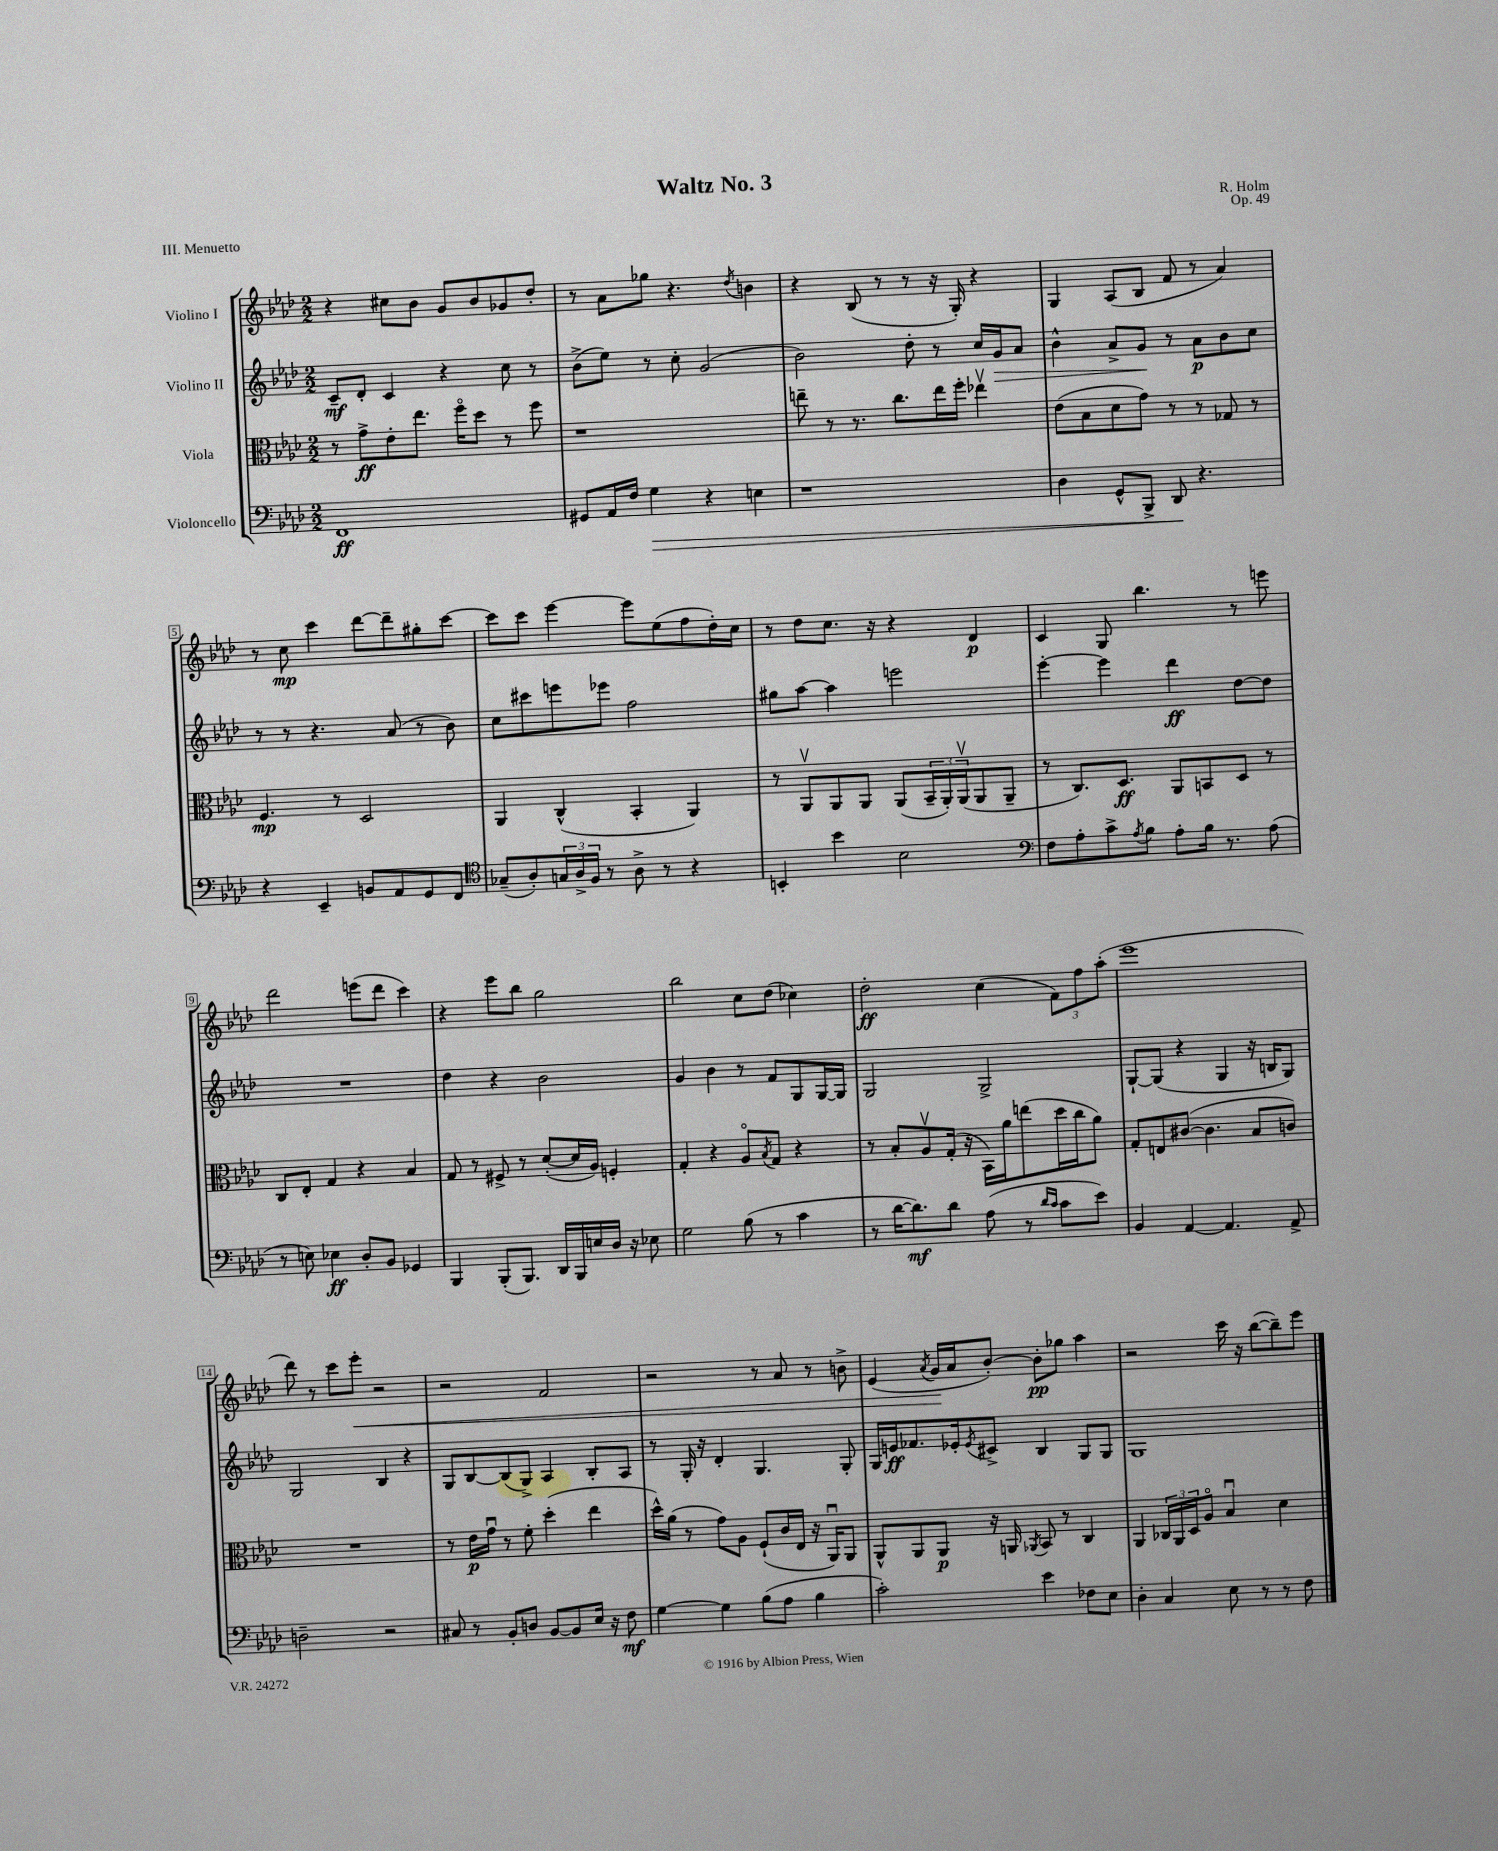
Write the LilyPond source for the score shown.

\header { title = "Waltz No. 3" composer = "R. Holm" opus = "Op. 49" piece = "III. Menuetto" }
<<
\new StaffGroup <<
\new Staff = "s0" \with { instrumentName = "Violino I" } {
    \clef treble \key aes \major \numericTimeSignature \time 2/2
    r4 cis''8 bes'8 g'8 bes'8 ges'8 des''8-. |
    r8 aes'8 ges''8 r4. \acciaccatura { des''8 } b'4 |
    r4 bes8( r8 r8 r16 g16-.) r4 |
    g4 aes8( bes8 f'8 r8 aes'4) |
    r8 c''8\mp c'''4 des'''8~ des'''8-- gis''8-. c'''8~ |
    c'''8 c'''8 ees'''4~ ees'''8 ees''8( f''8 des''16-.) c''16 |
    r8 des''8 c''8. r16 r4 des'4\p |
    c'4 g8 bes''4. r8 e'''8 |
    des'''2 e'''8( des'''8 c'''4) |
    r4 ees'''8 bes''8 g''2 |
    bes''2 c''8 des''8( ces''4) |
    des''2-.\ff c''4( \tuplet 3/2 { f'8) f''8 aes''8-.( } |
    ees'''1 |
    des'''8) r8 c'''8 ees'''8-.\< r2 |
    r2 f'2 |
    r2 r8 aes'8 r8 b'8-> |
    ees'4( \acciaccatura { aes'8 } g'16\! aes'16 bes'8~-.) bes'8-.\pp ges''8 aes''4 |
    r2 c'''16 r16 bes''8~( bes''8--) ees'''8 \bar "|." |
}
\new Staff = "s1" \with { instrumentName = "Violino II" } {
    \clef treble \key aes \major \numericTimeSignature \time 2/2
    c'8--\mf des'8-. c'4 r4 c''8 r8 |
    bes'8->( ees''8) r8 c''8-. g'2( |
    bes'2) des''8-. r8 c''16 g'16\> aes'8 |
    bes'4-^ aes'8-> g'8\! r8 aes'8\p bes'8 c''8 |
    r8 r8 r4. aes'8( r8 bes'8) |
    c''8 cis'''8 e'''8 ees'''8 f''2 |
    gis''8 aes''8~ aes''4 e'''2 |
    ees'''4~-. ees'''4 des'''4\ff des''8~ des''8 |
    R1 |
    des''4 r4 bes'2 |
    g'4 bes'4 r8 f'8 g8 g16~ g16 |
    g2 g2-> |
    g8~-! g8( r4 g4 r16 b16 g8) |
    g2 bes4 r4 |
    g8 bes8~ bes8( g8->) aes4 bes8-. aes8 |
    r8 g16-. r16 des'4-. g4. g8-. |
    g16 e'16\ff fes'8. ees'16-. \acciaccatura { ees'8 } cis'8-> bes4 g8 g8 |
    g1 \bar "|." |
}
\new Staff = "s2" \with { instrumentName = "Viola" } {
    \clef alto \key aes \major \numericTimeSignature \time 2/2
    r8 g'8->\ff ees'8-. ees''8. f''16\flageolet des''8 r8 f''8 |
    r1 |
    e''8-- r8 r8. c''8. e''16 f''16-. ees''4\upbow |
    ees'8( bes8 des'8 g'8) r8 r8 ges8 r8 |
    f4.\mp r8 des2 |
    aes,4 c4-^( bes,4-. aes,4) |
    r8 aes,8\upbow aes,8 aes,8 aes,8( \tuplet 3/2 { bes,16-- aes,16-.) aes,16\upbow( } aes,8 aes,8-- |
    r8 c8.) des8.\ff aes,8 b,8 des8 r8 |
    c8 ees8-. g4 r4 bes4 |
    g8 r8 fis8-> r8 des'8~-.( des'16 aes16) f4-. |
    g4-. r4 aes8\flageolet \acciaccatura { bes8 } g8 r4 |
    r8 bes8-. aes8\upbow g16-.( r16 bes,16) aes'16 e''8( des''16 c''16 aes'8) |
    g8-. e8 cis'8~( cis'4. bes8 c'8) |
    R1 |
    r8 ees'16\p g'16\downbow r8 f'8-. des''4-.( ees''4 |
    des''16-^) aes'16( r8 g'8) aes8 f8-!( c'16 ees16 r16 aes,16\downbow) aes,8 |
    aes,8-^ aes,8 aes,8\p r16 a,16 \acciaccatura { aes,8 } bes,8 r8 c4 |
    aes,4 \tuplet 3/2 { ces16 aes,16 des16 } aes8\flageolet bes4\downbow des'4 \bar "|." |
}
\new Staff = "s3" \with { instrumentName = "Violoncello" } {
    \clef bass \key aes \major \numericTimeSignature \time 2/2
    f,1\ff |
    gis,8 aes,16 f16 g4\> r4 e4 |
    r1 |
    des4 g,8-^ bes,,8-> des,8\! r4. |
    r4 ees,4-- b,8 aes,8 g,8 f,8 |
    \clef tenor ges8--( aes8-.) \tuplet 3/2 { g16 aes16-> f16 } r8 aes8-> r8 r4 |
    b,4-. bes'4 bes2 |
    \clef bass f8 aes8-. c'8-> \acciaccatura { aes8 } bes8 aes8-. bes16 r8. aes8( |
    r8 e8) ees4\ff des8-. bes,8 ges,4 |
    bes,,4 bes,,8-.( bes,,8.) des,16 bes,,16 e16 des16 r16 ees8 |
    g2 bes8( r8 c'4 |
    r8 des'16~ des'8.\mf) des'8 aes8( r8 \grace { des'16 c'16 } c'8 ees'8) |
    bes,4 aes,4~ aes,4. aes,8-> |
    d2-- r2 |
    cis8 r8 bes,8-. d8 bes,8~ bes,8 ees16 r16 f8\mf |
    g4~ g4 bes8( aes8 bes4 |
    c'2-.) ees'4 fes8 ees8 |
    des4-. c4 ees8 r8 r8 f8 \bar "|." |
}
>>
>>
\layout { \context { \Score \override BarNumber.stencil = #(make-stencil-boxer 0.1 0.3 ly:text-interface::print) } }
